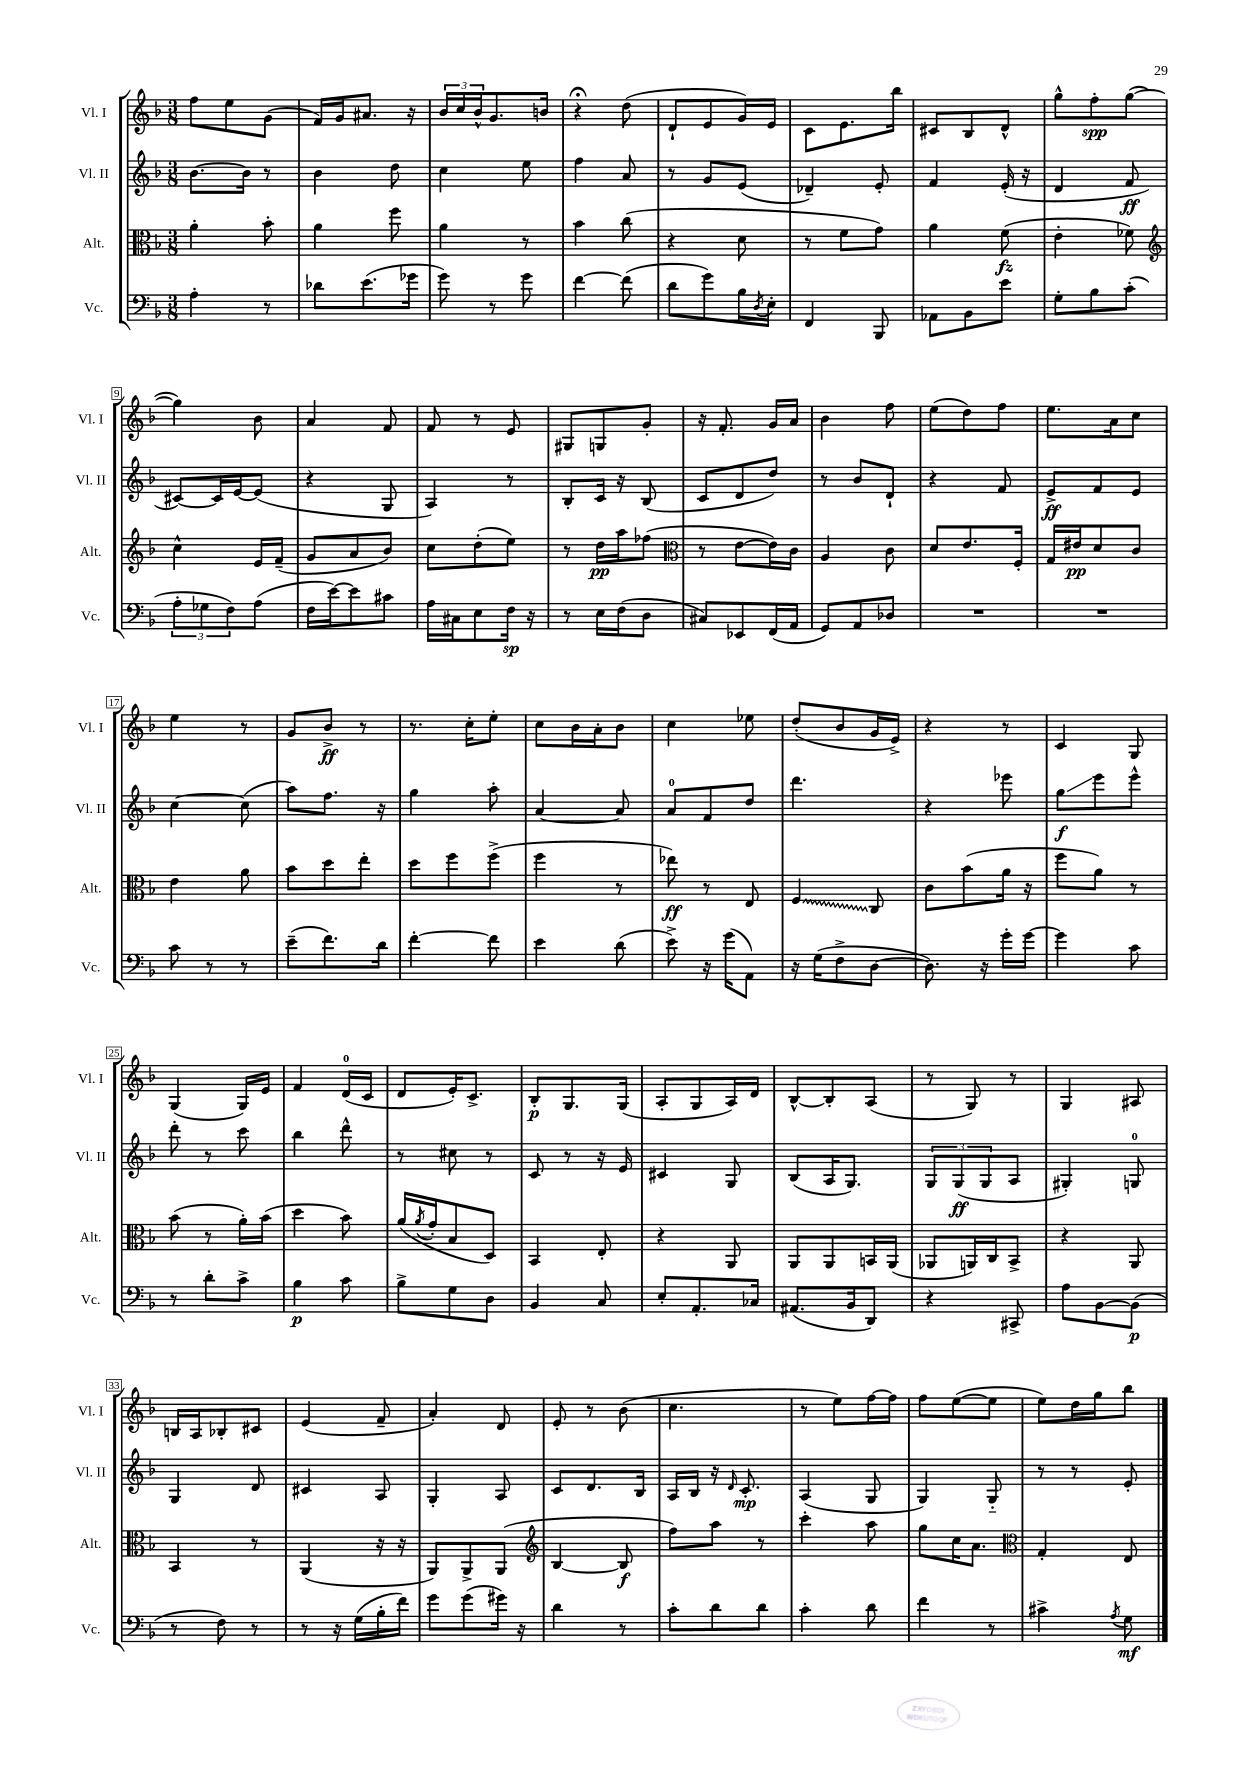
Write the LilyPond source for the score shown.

<<
\new StaffGroup <<
\new Staff = "s0" \with { instrumentName = "Vl. I" shortInstrumentName = "Vl. I" } {
    \clef treble \key f \major \numericTimeSignature \time 3/8
    f''8 e''8 g'8( |
    f'16) g'16 ais'8. r16 |
    \tuplet 3/2 { bes'16 c''16 bes'16-^ } g'8. b'16 |
    r4\fermata d''8( |
    d'8-! e'8 g'16) e'16 |
    c'8 e'8. bes''16 |
    cis'8 bes8 d'8-^ |
    g''8-^ f''8-.\spp g''8~( |
    g''4) bes'8 |
    a'4 f'8 |
    f'8 r8 e'8 |
    gis8 g8 g'8-. |
    r16 f'8.-. g'16 a'16 |
    bes'4 f''8 |
    e''8( d''8) f''8 |
    e''8. a'16 c''8 |
    e''4 r8 |
    g'8 bes'8->\ff r8 |
    r8. c''16-. e''8-. |
    c''8 bes'16 a'16-. bes'8 |
    c''4 ees''8 |
    d''8-.( bes'8 g'16 e'16->) |
    r4 r8 |
    c'4 g8 |
    g4( g16) e'16 |
    f'4 d'16-0( c'16 |
    d'8 e'16-.) c'8.-> |
    bes8-.\p g8. g16( |
    a8-. g8 a16) d'16 |
    bes8~-^ bes8-. a8( |
    r8 g8) r8 |
    g4 ais8 |
    b16 a16 bes8-. cis'8 |
    e'4( f'8-- |
    a'4-.) d'8 |
    e'8-. r8 bes'8( |
    c''4. |
    r8 e''8) f''16~ f''16 |
    f''8 e''8~( e''8 |
    e''8) d''16 g''16 bes''8 \bar "|." |
}
\new Staff = "s1" \with { instrumentName = "Vl. II" shortInstrumentName = "Vl. II" } {
    \clef treble \key f \major \numericTimeSignature \time 3/8
    bes'8.~ bes'16 r8 |
    bes'4 d''8 |
    c''4 e''8 |
    f''4 a'8 |
    r8 g'8 e'8( |
    des'4--) e'8-. |
    f'4 e'16-.( r16 |
    d'4 f'8\ff |
    cis'8~) cis'16 e'16~ e'8( |
    r4 g8 |
    a4) r8 |
    bes8-. c'16 r16 bes8( |
    c'8 d'8 d''8) |
    r8 bes'8 d'8-! |
    r4 f'8 |
    e'8->\ff f'8 e'8 |
    c''4~ c''8( |
    a''8) f''8. r16 |
    g''4 a''8-. |
    a'4~ a'8 |
    a'8-0 f'8 d''8 |
    d'''4. |
    r4 ees'''8 |
    g''8\glissando\f e'''8 e'''8-^ |
    d'''8-. r8 c'''8 |
    bes''4 d'''8-^ |
    r8 cis''8 r8 |
    c'8 r8 r16 e'16 |
    cis'4 g8 |
    bes8( a16 g8.) |
    \tuplet 3/2 { g8 g8\ff( g8 } a8 |
    gis4-.) g8-0 |
    g4 d'8 |
    cis'4 a8 |
    g4-. a8 |
    c'8 d'8. bes16 |
    a16 bes16 r16 \grace { d'16 } c'8.-.\mp |
    a4( g8 |
    g4) g8-_ |
    r8 r8 e'8-. \bar "|." |
}
\new Staff = "s2" \with { instrumentName = "Alt." shortInstrumentName = "Alt." } {
    \clef alto \key f \major \numericTimeSignature \time 3/8
    a'4-. bes'8-. |
    a'4 f''8 |
    a'4 r8 |
    bes'4 c''8( |
    r4 d'8 |
    r8 f'8 g'8) |
    a'4 f'8\fz( |
    e'4-. fes'8) |
    \clef treble c''4-^ e'16 f'16--( |
    g'8 a'8 bes'8) |
    c''8 d''8-.( e''8) |
    r8 d''16\pp a''16 fes''8( |
    \clef alto r8 e'8~ e'16) c'16 |
    a4 c'8 |
    d'8 e'8. f16-. |
    g16 eis'16\pp d'8 c'8 |
    e'4 a'8 |
    bes'8 d''8 e''8-. |
    d''8 f''8 f''8->( |
    f''4 r8 |
    ees''8\ff) r8 e8 |
    \once \override Glissando.style = #'zigzag f4\glissando c8 |
    c'8 bes'8( a'16 r16 |
    f''8 a'8) r8 |
    bes'8( r8 a'16-.) bes'16( |
    d''4 bes'8) |
    a'16( \acciaccatura { a'8 } g'16-. bes8 d8) |
    bes,4 e8-. |
    r4 a,8 |
    a,8 a,8 b,16 a,16( |
    aes,8 a,16) c16 bes,8-> |
    r4 a,8 |
    bes,4 r8 |
    a,4( r16 r16 |
    a,8) a,8-> a,8( |
    \clef treble bes4~ bes8\f |
    f''8) a''8 r8 |
    c'''4-. a''8 |
    g''8 c''16 a'8. |
    \clef alto g4-. e8 \bar "|." |
}
\new Staff = "s3" \with { instrumentName = "Vc." shortInstrumentName = "Vc." } {
    \clef bass \key f \major \numericTimeSignature \time 3/8
    a4-. r8 |
    des'8 e'8.( ges'16 |
    g'8) r8 g'8 |
    f'4~ f'8( |
    d'8 g'8) bes16 \acciaccatura { d8 } e16-. |
    f,4 bes,,8 |
    aes,8 bes,8 e'8 |
    g8-. bes8 c'8-.( |
    \tuplet 3/2 { a8-. ges8 f8) } a8( |
    f16 e'16~) e'8 cis'8 |
    a16 cis16 e8 f16\sp r16 |
    r8 e16 f16( d8 |
    cis8) ees,8 f,16( a,16 |
    g,8) a,8 des8 |
    R4. |
    R4. |
    c'8 r8 r8 |
    e'8--( f'8.) d'16 |
    f'4~-. f'8 |
    e'4 d'8( |
    e'8->) r16 g'16( a,8) |
    r16 g16( f8-> d8~ |
    d8.) r16 g'16-. g'16~ |
    g'4 c'8 |
    r8 d'8-. c'8-> |
    bes4\p c'8 |
    bes8-> g8 d8 |
    bes,4 c8 |
    e8-. a,8.-. ces16 |
    ais,8.( bes,16 d,8) |
    r4 cis,8-> |
    a8 bes,8~ bes,8\p( |
    r8 f8) r8 |
    r8 r16 g16( bes16-. f'16) |
    g'8 g'8( gis'16) r16 |
    d'4 r8 |
    c'8-. d'8 d'8 |
    c'4-. d'8 |
    f'4 r8 |
    cis'4-> \acciaccatura { a8 } g8\mf \bar "|." |
}
>>
>>
\layout { \context { \Score \override BarNumber.stencil = #(make-stencil-boxer 0.1 0.3 ly:text-interface::print) } }
